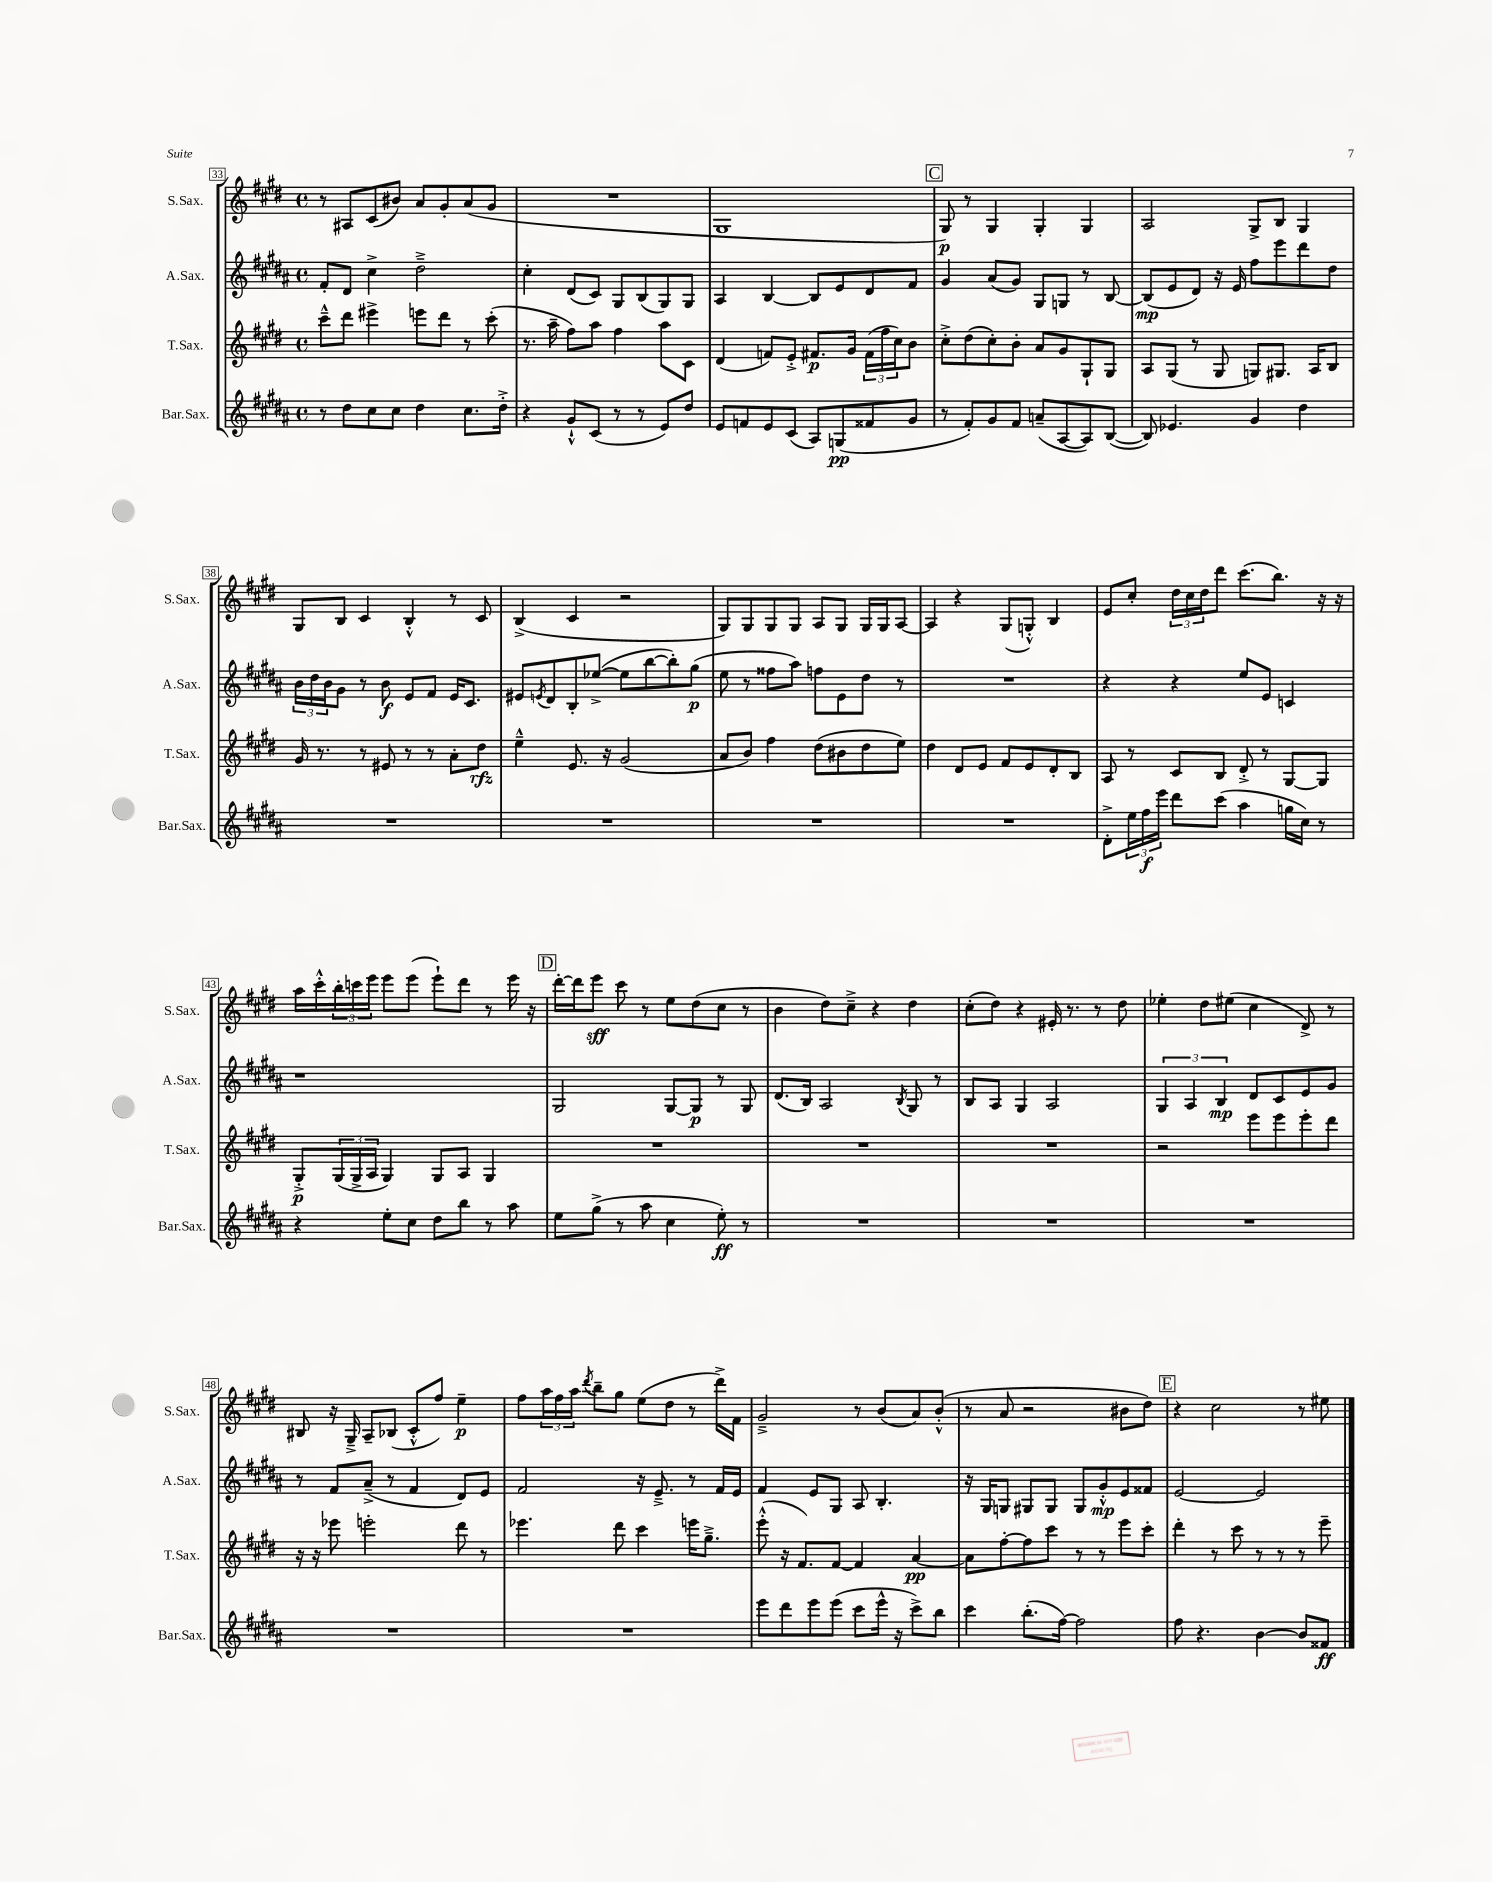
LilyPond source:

<<
\new StaffGroup <<
\new Staff = "s0" \with { instrumentName = "S.Sax." shortInstrumentName = "S.Sax." } {
    \clef treble \key e \major \defaultTimeSignature \time 4/4
    r8 ais8 cis'8( bis'8) a'8 gis'8-. a'8( gis'8 |
    R1 |
    gis1 |
    \mark \markup { \box "C" } gis8\p) r8 gis4 gis4-. gis4 |
    a2 gis8-> b8 gis4 |
    gis8 b8 cis'4 b4-.-^ r8 cis'8 |
    b4->( cis'4 r2 |
    gis8) gis8 gis8 gis8 a8 gis8 gis16 gis16 a8~ |
    a4 r4 gis8( g8-.-^) b4 |
    e'8 cis''8-. \tuplet 3/2 { dis''16 cis''16 dis''16 } dis'''8 cis'''8.( b''8.) r16 r16 |
    a''16 cis'''16-.-^ \tuplet 3/2 { b''16-. c'''16 e'''16 } e'''8 e'''8( e'''8-!) dis'''8 r8 e'''16 r16 |
    \mark \markup { \box "D" } dis'''16~-. dis'''16 e'''8\sff cis'''8 r8 e''8 dis''8( cis''8 r8 |
    b'4 dis''8) cis''8---> r4 dis''4 |
    cis''8-.( dis''8) r4 eis'16-. r8. r8 dis''8 |
    ees''4-. dis''8 eis''8( cis''4 dis'8->) r8 |
    bis8 r16 gis16---> a8-- bes8( cis'8-.-^ fis''8) e''4--\p |
    fis''8 \tuplet 3/2 { a''16 fis''16 a''16 } \acciaccatura { dis'''8 } b''8-- gis''8 e''8( dis''8 r8 dis'''16->) fis'16 |
    gis'2---> r8 b'8( a'8) b'8-.-^( |
    r8 a'8 r2 bis'8 dis''8) |
    \mark \markup { \box "E" } r4 cis''2 r8 eis''8 \bar "|." |
}
\new Staff = "s1" \with { instrumentName = "A.Sax." shortInstrumentName = "A.Sax." } {
    \clef treble \key b \major \defaultTimeSignature \time 4/4
    fis'8-. dis'8 cis''4-> dis''2---> |
    cis''4-. dis'8( cis'8) gis8 b8( gis8) gis8 |
    ais4 b4~ b8 e'8 dis'8 fis'8 |
    \mark \markup { \box "C" } gis'4 ais'8( gis'8) gis8 g8 r8 b8~ |
    b8\mp( e'8 dis'8) r16 e'16 fis''8 e'''8 dis'''8 dis''8 |
    \tuplet 3/2 { b'16 dis''16 b'16 } gis'8 r8 b'8\f e'8 fis'8 e'16 cis'8. |
    eis'8 \acciaccatura { e'8 } dis'8 b8-. ees''8~->( ees''8 b''8~ b''8-.) gis''8\p( |
    e''8 r8 fisis''8 ais''8) f''8 e'8 dis''8 r8 |
    R1 |
    r4 r4 e''8 e'8 c'4 |
    r1 |
    \mark \markup { \box "D" } gis2 gis8~ gis8\p r8 gis8 |
    dis'8.( b16) ais2 \acciaccatura { b8 } gis8 r8 |
    b8 ais8 gis4 ais2 |
    \tuplet 3/2 { gis4 ais4 b4\mp } dis'8 cis'8 e'8 gis'8 |
    r8 fis'8 ais'8--->( r8 fis'4 dis'8) e'8 |
    fis'2 r16 e'8.---> r8 fis'16 e'16 |
    fis'4 e'8 gis8 ais8 b4.-. |
    r16 gis16 g8 gis8 gis8 gis8 gis'8-.-^\mp e'8 fisis'8 |
    \mark \markup { \box "E" } e'2~ e'2 \bar "|." |
}
\new Staff = "s2" \with { instrumentName = "T.Sax." shortInstrumentName = "T.Sax." } {
    \clef treble \key e \major \defaultTimeSignature \time 4/4
    cis'''8---^ dis'''8 eis'''4-> e'''8 dis'''8 r8 cis'''8-.( |
    r8. a''16-- fis''8) a''8 fis''4 a''8 cis'8 |
    dis'4( f'8) e'8-.-> fis'8.\p gis'16 \tuplet 3/2 { fis'16( fis''16 cis''16) } b'8 |
    \mark \markup { \box "C" } cis''8-.-> dis''8( cis''8-.) b'8-. a'8 gis'8 gis8-! gis8 |
    a8 gis8( r8 gis8 g8) gis8. a16 b8 |
    gis'16 r8. r8 eis'8 r8 r8 a'8-. dis''8\rfz |
    e''4---^ e'8. r16 gis'2( |
    a'8 b'8) fis''4 dis''8( bis'8 dis''8 e''8) |
    dis''4 dis'8 e'8 fis'8 e'8 dis'8-. b8 |
    a8 r8 cis'8 b8 dis'8-.-> r8 gis8~ gis8 |
    gis8-.->\p \tuplet 3/2 { gis16( gis16-> a16 } gis4) gis8 a8 gis4 |
    \mark \markup { \box "D" } R1 |
    R1 |
    R1 |
    r2 e'''8 e'''8 e'''8-. dis'''8 |
    r16 r16 ees'''8 e'''2-. dis'''8 r8 |
    ees'''4. dis'''8 cis'''4 e'''16 gis''8.---> |
    e'''8-.-^( r16 fis'8.) fis'8~ fis'4 a'4~\pp |
    a'8 fis''8~-. fis''8 cis'''8 r8 r8 e'''8 cis'''8-. |
    \mark \markup { \box "E" } dis'''4-. r8 cis'''8 r8 r8 r8 e'''8-- \bar "|." |
}
\new Staff = "s3" \with { instrumentName = "Bar.Sax." shortInstrumentName = "Bar.Sax." } {
    \clef treble \key b \major \defaultTimeSignature \time 4/4
    r8 dis''8 cis''8 cis''8 dis''4 cis''8. dis''16-.-> |
    r4 gis'8-!-^ cis'8( r8 r8 e'8) dis''8 |
    e'8 f'8 e'8 cis'8( ais8) g8\pp( fisis'8 gis'8 |
    \mark \markup { \box "C" } r8 fis'8-.) gis'8 fis'8 a'8--( ais8~ ais8) b8~( |
    b8) ees'4. gis'4 dis''4 |
    R1 |
    R1 |
    R1 |
    R1 |
    dis'8-.-> \tuplet 3/2 { e''16 fis''16\f e'''16 } dis'''8 cis'''8( ais''4 g''16 cis''16) r8 |
    r4 e''8-. cis''8 dis''8 b''8 r8 ais''8 |
    \mark \markup { \box "D" } e''8 gis''8->( r8 ais''8 cis''4 e''8-.\ff) r8 |
    R1 |
    R1 |
    R1 |
    R1 |
    R1 |
    e'''8 dis'''8 e'''8 e'''8( cis'''8 e'''16-^ r16 cis'''8->) b''8 |
    cis'''4 b''8.-.( fis''16~) fis''2 |
    \mark \markup { \box "E" } fis''8 r4. b'4~ b'8 fisis'8\ff \bar "|." |
}
>>
>>
\layout { \context { \Score currentBarNumber = #33 \override BarNumber.stencil = #(make-stencil-boxer 0.1 0.3 ly:text-interface::print) } }
